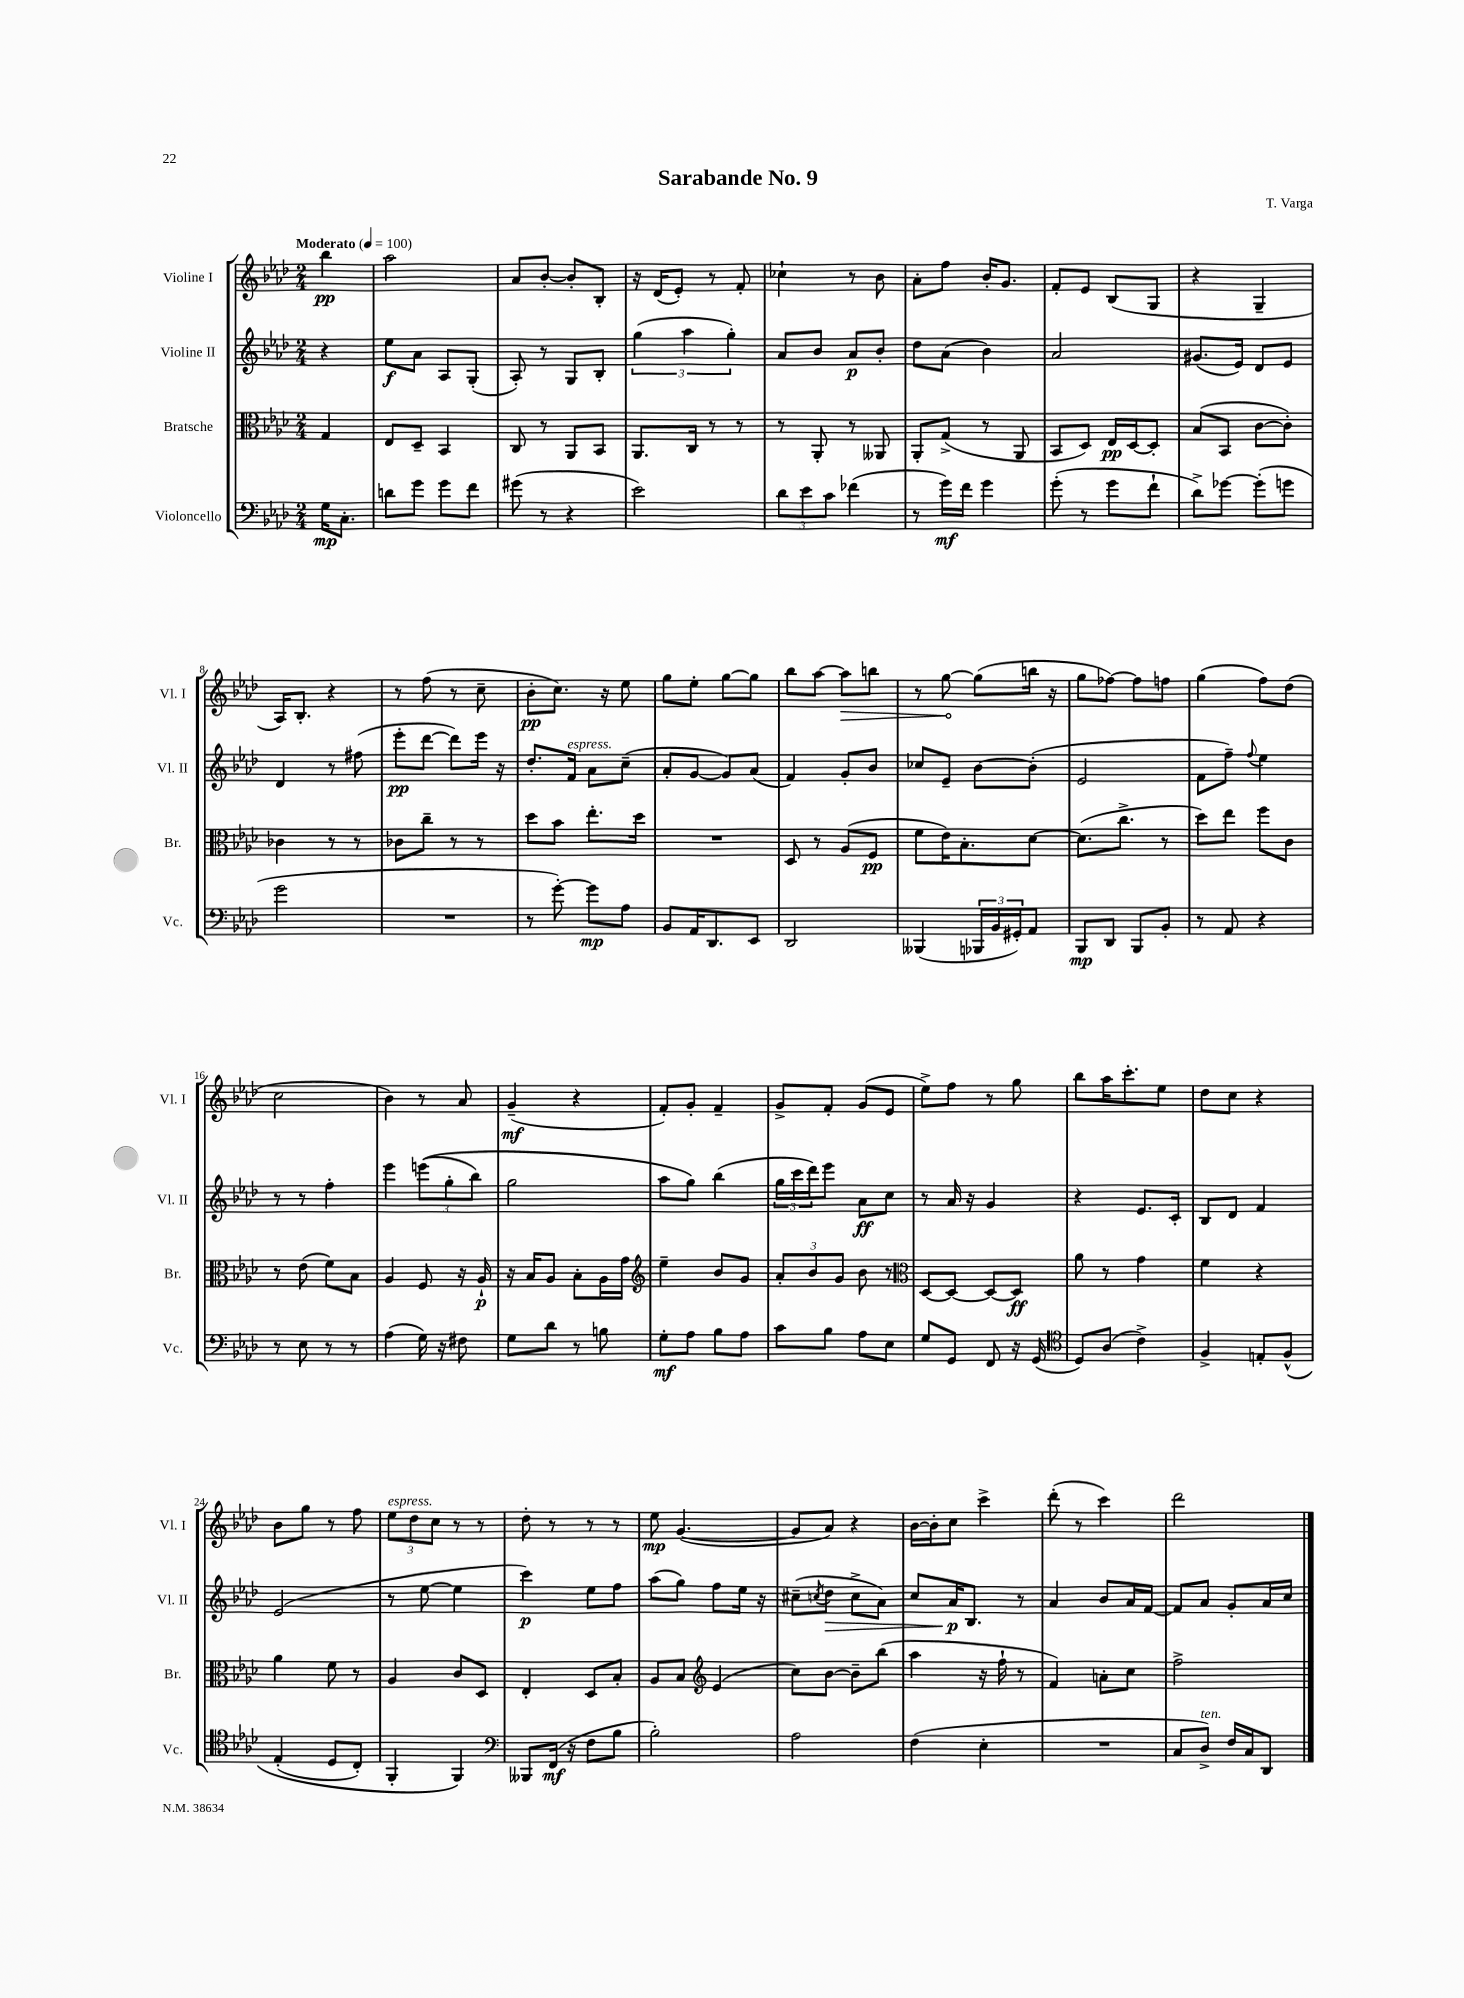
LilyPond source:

\header { title = "Sarabande No. 9" composer = "T. Varga" }
<<
\new StaffGroup <<
\new Staff = "s0" \with { instrumentName = "Violine I" shortInstrumentName = "Vl. I" } {
    \clef treble \key aes \major \numericTimeSignature \time 2/4 \partial 4 \tempo "Moderato" 4 = 100
    bes''4\pp |
    aes''2 |
    aes'8 bes'8~-. bes'8-. bes8-. |
    r16 des'16( ees'8-.) r8 f'8-. |
    ces''4-! r8 bes'8 |
    aes'8-. f''8 bes'16-. g'8. |
    f'8-. ees'8 bes8( g8 |
    r4 g4-- |
    aes16) bes8.-. r4 |
    r8 f''8( r8 c''8-- |
    bes'8-.\pp c''8.) r16 ees''8 |
    g''8 ees''8-. g''8~ g''8 |
    bes''8 aes''8~ \once \override Hairpin.circled-tip = ##t aes''8\> b''8 |
    r8 g''8~\! g''8( b''16 r16 |
    g''8 fes''8~) fes''8 f''8 |
    g''4( f''8) des''8( |
    c''2 |
    bes'4) r8 aes'8 |
    g'4--\mf( r4 |
    f'8-.) g'8-. f'4-- |
    g'8-> f'8-. g'8( ees'8 |
    ees''8->) f''8 r8 g''8 |
    bes''8 aes''16 c'''8.-. ees''8 |
    des''8 c''8 r4 |
    bes'8 g''8 r8 f''8 |
    \tuplet 3/2 { ees''8^\markup { \italic "espress." } des''8 c''8 } r8 r8 |
    des''8-. r8 r8 r8 |
    ees''8\mp g'4.~( |
    g'8 aes'8) r4 |
    bes'16~ bes'16-. c''8 c'''4-> |
    des'''8-.( r8 c'''4) |
    des'''2 \bar "|." |
}
\new Staff = "s1" \with { instrumentName = "Violine II" shortInstrumentName = "Vl. II" } {
    \clef treble \key aes \major \numericTimeSignature \time 2/4 \partial 4
    r4 |
    ees''8\f aes'8 aes8 g8-.( |
    aes8-.) r8 g8 bes8-. |
    \tuplet 3/2 { g''4( aes''4 g''4-.) } |
    aes'8 bes'8 aes'8\p bes'8-. |
    des''8 aes'8( bes'4) |
    aes'2 |
    gis'8.( ees'16) des'8 ees'8 |
    des'4 r8 fis''8( |
    ees'''8-.\pp des'''8~ des'''8) ees'''16 r16 |
    des''8.-. f'16^\markup { \italic "espress." } aes'8 c''8--( |
    aes'8-. g'8~ g'8) aes'8( |
    f'4) g'8-. bes'8 |
    ces''8 ees'8-- bes'8~ bes'8-.( |
    ees'2 |
    f'8 f''8--) \appoggiatura { f''8 } ees''4 |
    r8 r8 f''4-. |
    ees'''4 \tuplet 3/2 { e'''8(\( g''8-. bes''8) } |
    g''2 |
    aes''8 g''8\) bes''4( |
    \tuplet 3/2 { g''16 c'''16 des'''16) } ees'''8 aes'8\ff c''8 |
    r8 aes'16 r16 g'4 |
    r4 ees'8. c'16-. |
    bes8 des'8 f'4 |
    ees'2( |
    r8 ees''8~ ees''4 |
    c'''4\p) ees''8 f''8 |
    aes''8( g''8) f''8 ees''16 r16 |
    cis''8--( \acciaccatura { c''8 } des''8\> c''8-> aes'8) |
    c''8 aes'16\p\! bes8. r8 |
    aes'4 bes'8 aes'16 f'16~ |
    f'8 aes'8 g'8-. aes'16 c''16 \bar "|." |
}
\new Staff = "s2" \with { instrumentName = "Bratsche" shortInstrumentName = "Br." } {
    \clef alto \key aes \major \numericTimeSignature \time 2/4 \partial 4
    g4 |
    ees8 des8-- bes,4 |
    c8 r8 aes,8 bes,8 |
    aes,8. c16 r8 r8 |
    r8 aes,8-. r8 aeses,8 |
    aes,8-. g8->( r8 aes,8 |
    bes,8 des8) ees16\pp des16~ des8-. |
    bes8( bes,8 c'8~ c'8-.) |
    ces'4 r8 r8 |
    ces'8 c''8-- r8 r8 |
    des''8 bes'8 ees''8.-. des''16 |
    R2 |
    des8 r8 aes8( f8\pp |
    f'8 ees'16) bes8.-. des'8~ |
    des'8.( c''8.-> r8 |
    des''8) ees''8 f''8 c'8 |
    r8 ees'8( f'8) bes8 |
    aes4 f8 r16 aes16-!\p |
    r16 bes16 aes8 bes8-. aes16 g'16 |
    \clef treble ees''4-- bes'8 g'8 |
    \tuplet 3/2 { aes'8-. bes'8 g'8 } bes'8 r8 |
    \clef alto des8~ des8~ des8~ des8\ff |
    aes'8 r8 g'4 |
    f'4 r4 |
    aes'4 f'8 r8 |
    aes4 c'8 des8 |
    ees4-. des8 bes8-. |
    aes8 bes8 \clef treble ees'4( |
    c''8) bes'8~ bes'8-- bes''8( |
    aes''4 r16 f''16-! r8 |
    f'4) a'8-. c''8 |
    f''2-> \bar "|." |
}
\new Staff = "s3" \with { instrumentName = "Violoncello" shortInstrumentName = "Vc." } {
    \clef bass \key aes \major \numericTimeSignature \time 2/4 \partial 4
    g16\mp c8.-. |
    d'8 g'8 g'8 f'8 |
    gis'8( r8 r4 |
    ees'2) |
    \tuplet 3/2 { des'8 ees'8 c'8 } fes'4( |
    r8 g'16\mf) f'16 g'4 |
    g'8-.( r8 g'8 f'8-! |
    des'8->) ges'8~ ges'8-.( g'8 |
    g'2 |
    R2 |
    r8 g'8~-.) g'8\mp aes8 |
    bes,8 aes,16 des,8. ees,8 |
    des,2 |
    beses,,4( \tuplet 3/2 { bes,,16 bes,16 gis,16-.) } aes,8 |
    bes,,8\mp des,8 bes,,8 bes,8-. |
    r8 aes,8 r4 |
    r8 ees8 r8 r8 |
    aes4( g16) r16 fis8 |
    g8 des'8 r8 b8 |
    g8-.\mf aes8 bes8 aes8 |
    c'8 bes8 aes8 ees8 |
    g8 g,8 f,8 r16 g,16( |
    \clef tenor des8) aes8( c'4->) |
    f4-> e8-. f8-^\( |
    ees4-.( des8 c8-.) |
    f,4-. f,4\) |
    \clef bass beses,,8 f,16\mf( r16 f8 bes8 |
    bes2-.) |
    aes2 |
    f4( ees4-. |
    R2 |
    c8 des8->^\markup { \italic "ten." }) f16 c16 des,8 \bar "|." |
}
>>
>>
